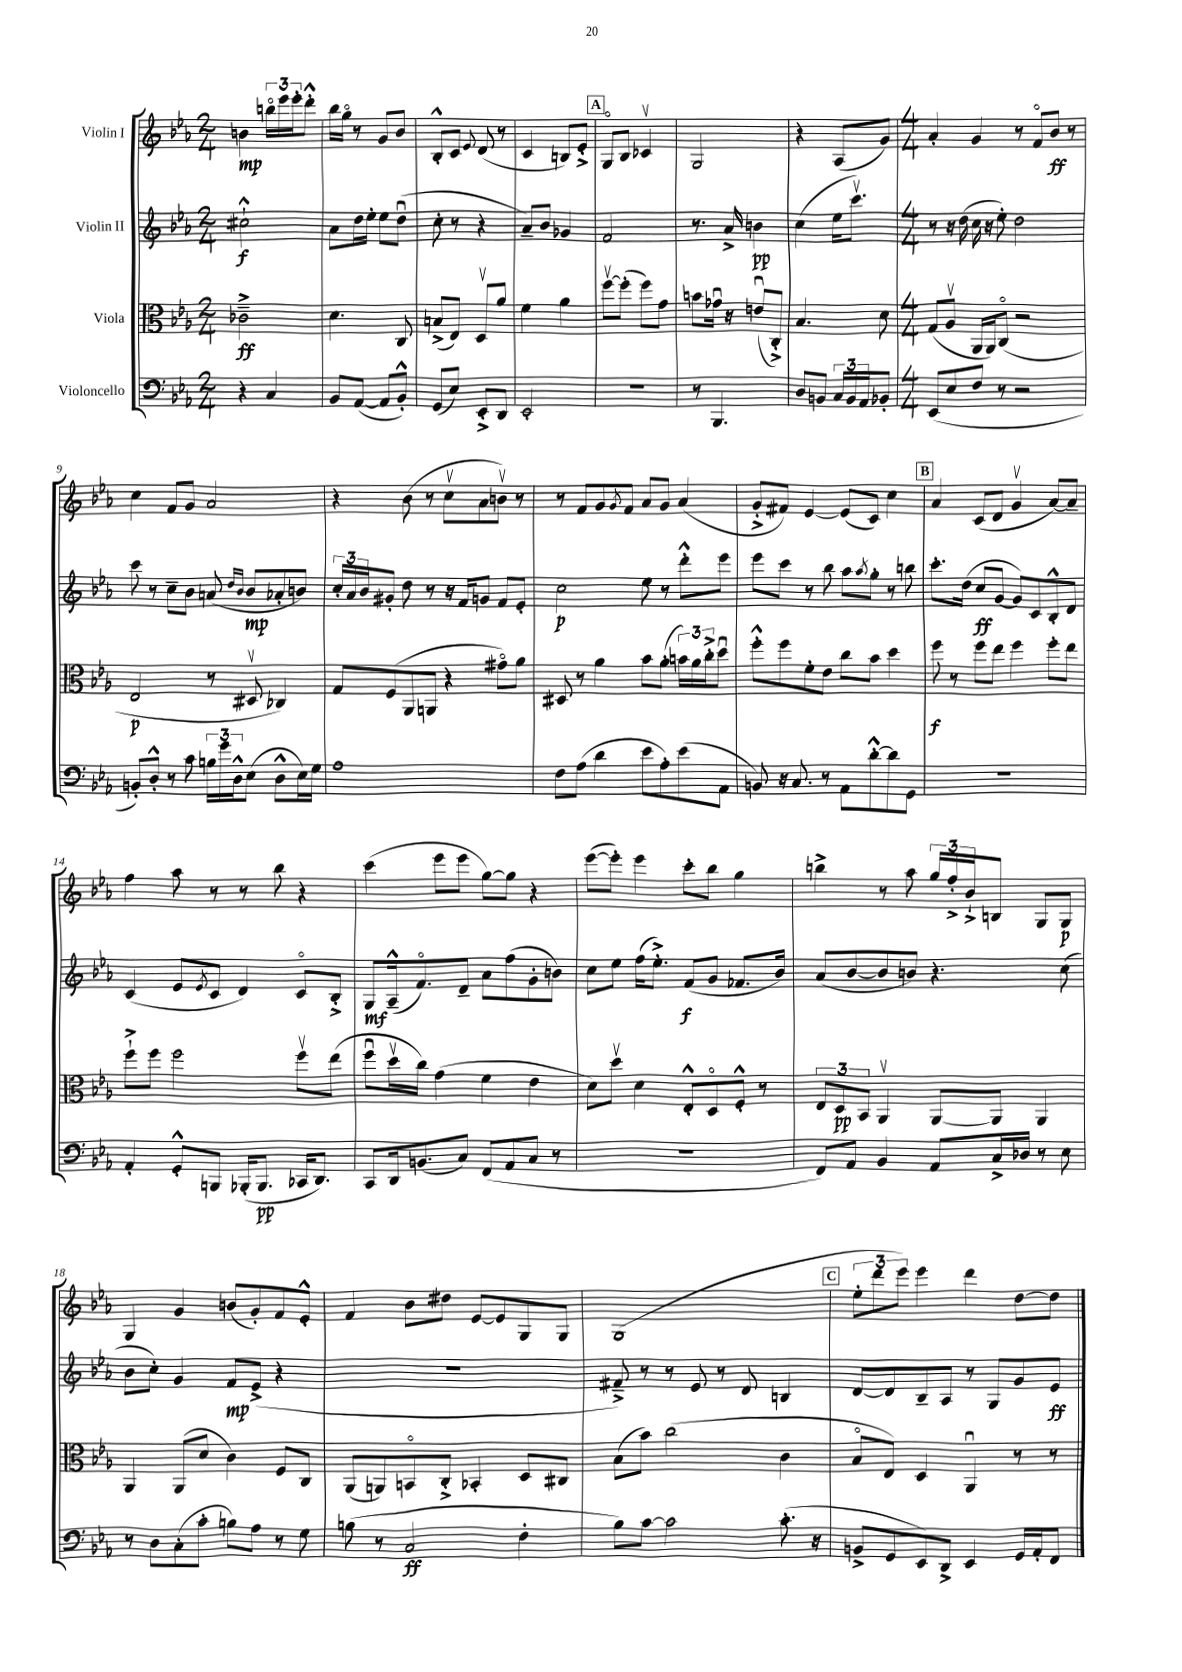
<<
\new StaffGroup <<
\new Staff = "s0" \with { instrumentName = "Violin I" } {
    \clef treble \key ees \major \numericTimeSignature \time 2/4
    b'4\mp \tuplet 3/2 { b''16\flageolet ees'''16 ees'''16-. } d'''8-.-^ |
    bes''16 g''16\flageolet r8 g'8 bes'8 |
    bes8-.-^ c'8 \appoggiatura { ees'8 } d'8( r8 |
    c'4 b8) ees'8-.-> |
    \mark \markup { \box "A" } g8\flageolet bes8 ces'4\upbow |
    g2 |
    r4 aes8( g'8) |
    \numericTimeSignature \time 4/4 aes'4-. g'4 r8 f'8\flageolet bes'8\ff r8 |
    c''4 f'8 g'8 aes'2 |
    r4 bes'8( r8 c''8\upbow aes'8 b'8\upbow) r8 |
    r8 f'8 g'8 \acciaccatura { g'8 } f'8 aes'8 g'8 aes'4( |
    g'8-.-> fis'8) ees'4~ ees'8( c'8) c''4 |
    \mark \markup { \box "B" } aes'4 c'8( d'8 g'4\upbow aes'8~) aes'8-- |
    f''4 aes''8 r8 r8 bes''8 r4 |
    c'''4( ees'''8 ees'''8 g''8~) g''8 r4 |
    ees'''8~( ees'''8-.) ees'''4 c'''8-. bes''8 g''4 |
    b''4-> r8 aes''8 \tuplet 3/2 { g''16 f''16-.-> bes'16-!-> } b8 g8 g8\p |
    g4 g'4 b'8( g'8-.) f'8 ees'8-.-^ |
    f'4 bes'8 dis''8 ees'8~ ees'8 g8 g8 |
    g1( |
    \mark \markup { \box "C" } \tuplet 3/2 { ees''8-. d'''8 ees'''8) } ees'''4 d'''4 d''8~ d''8 \bar "|." |
}
\new Staff = "s1" \with { instrumentName = "Violin II" } {
    \clef treble \key ees \major \numericTimeSignature \time 2/4
    cis''2-!-^\f |
    aes'8 d''16 ees''16-. ees''8 d''8\downbow( |
    c''8-. r8 r4 |
    aes'8--) bes'8 ges'4 |
    \mark \markup { \box "A" } f'2 |
    r8. aes'16-> b'4\pp |
    c''4( ees''16 c'''8.\upbow) |
    \numericTimeSignature \time 4/4 r8 r16 d''16( c''16 r16 ees''8-.) d''2 |
    c'''8 r8 c''8-- bes'8 a'8( \grace { d''16 bes'16 } bes'8\mp aes'8-. b'8) |
    \tuplet 3/2 { c''16-. aes'16 bes'16 } gis'8-. d''8 r8 r16 f'16 g'8 f'8 ees'8-. |
    c''2\p ees''8 r8 d'''8-.-^ ees'''8 |
    ees'''8 c'''8 r8 bes''8 aes''8 \acciaccatura { aes''8 } g''8-. r8 b''8 |
    \mark \markup { \box "B" } c'''8.-. d''16( c''8\ff g'8~ g'8) c'8 bes8-.-^ d'8 |
    c'4( ees'8 \acciaccatura { ees'8 } c'8 d'4) c'8\flageolet bes8-.-> |
    g8\mf aes16---^( f'8.\flageolet) d'8-- aes'8 f''8( g'8-. b'8) |
    c''8 ees''8 f''16( ees''8.-.->) f'8\f( g'8 fes'8. bes'16) |
    aes'8( bes'8~ bes'8 b'8) r4. c''8( |
    bes'8 c''8-.) g'4 f'8\mp ees'8->( r4 |
    R1 |
    fis'8--->) r8 r8 ees'8 r8 d'8 b4 |
    \mark \markup { \box "C" } d'8~ d'8 bes8-- aes8 r8 g8 g'8 ees'8\ff \bar "|." |
}
\new Staff = "s2" \with { instrumentName = "Viola" } {
    \clef alto \key ees \major \numericTimeSignature \time 2/4
    ces'2--->\ff |
    d'4. c8 |
    b8->( ees8) d8\upbow aes'8 |
    f'4 aes'4 |
    \mark \markup { \box "A" } f''8~\upbow f''8-.( f''8) g'8 |
    b'8 ges'16\downbow r16 e'8\downbow( c8-.->) |
    bes4. d'8 |
    \numericTimeSignature \time 4/4 g8( aes8\upbow aes,16 aes,16) c8\flageolet( r2 |
    ees2\p r8 dis8\upbow ces4) |
    g8 f8( aes,8 a,8 r4 gis'8\flageolet) aes'8 |
    dis8 r8 aes'4 bes'8 aes'8-.( \tuplet 3/2 { b'16) aes'16 c''16-.-> } d''8\downbow |
    f''8-.-^ f''8 f'8-. ees'8 c''8 bes'8 d''4 |
    \mark \markup { \box "B" } f''8\f r8 f''8 ees''8 f''4 f''8-. ees''8 |
    f''8-!-> f''8 f''2 f''8\upbow ees''8( |
    f''8\downbow d''16\upbow c''16) g'4( f'4 ees'4 |
    d'8) d''8\upbow d'4 ees8-.-^ d8\flageolet f8-.-^ r8 |
    \tuplet 3/2 { ees8 d8\pp bes,8 } aes,4\upbow aes,8~ aes,8 aes,4 |
    aes,4 aes,8( d'8 c'4) f8 c8 |
    aes,8( a,8) b,8\flageolet c8-.-> bes,4-. d8 cis8 |
    bes8( bes'8) c''2( c'4 |
    \mark \markup { \box "C" } bes8\flageolet ees8) d4 aes,4\downbow r8 r8 \bar "|." |
}
\new Staff = "s3" \with { instrumentName = "Violoncello" } {
    \clef bass \key ees \major \numericTimeSignature \time 2/4
    r4 c4 |
    bes,8 aes,8~( aes,8 bes,8-.-^) |
    g,8( ees8) ees,8-.-> d,8 |
    ees,2-. |
    \mark \markup { \box "A" } R2 |
    r8 bes,,4. |
    d8 b,8 \tuplet 3/2 { c16 b,16 aes,16 } bes,8-. |
    \numericTimeSignature \time 4/4 ees,8( ees8 f8 r8 r2 |
    b,8-.) d8-.-^ r8 c'8 \tuplet 3/2 { b16 g'16 d16-^ } ees8( d8-^ ees16) g16 |
    aes1 |
    f8 aes8( d'4 ees'8 aes8-.) ees'8( aes,8 |
    b,8) r16 c8. r8 aes,8 d'8~-.-^ d'8 g,8 |
    \mark \markup { \box "B" } R1 |
    aes,4-. g,8-.-^ b,,8 bes,,16-.( bes,,8.\pp ces,16 d,8.) |
    c,8 d,16 b,8.( c8) f,8( aes,8 c8 r8 |
    R1 |
    f,8) aes,8 bes,4 aes,8 c16-> des16 r8 ees8 |
    r8 d8 c8-.( c'8-. b8) aes8 r8 g8 |
    b8( r8 c2\ff f4-. |
    bes8) c'8~ c'2 c'8.-.( r16 |
    \mark \markup { \box "C" } b,8-> g,8 ees,8) d,8-> ees,4 g,16 aes,16-. f,8 \bar "|." |
}
>>
>>
